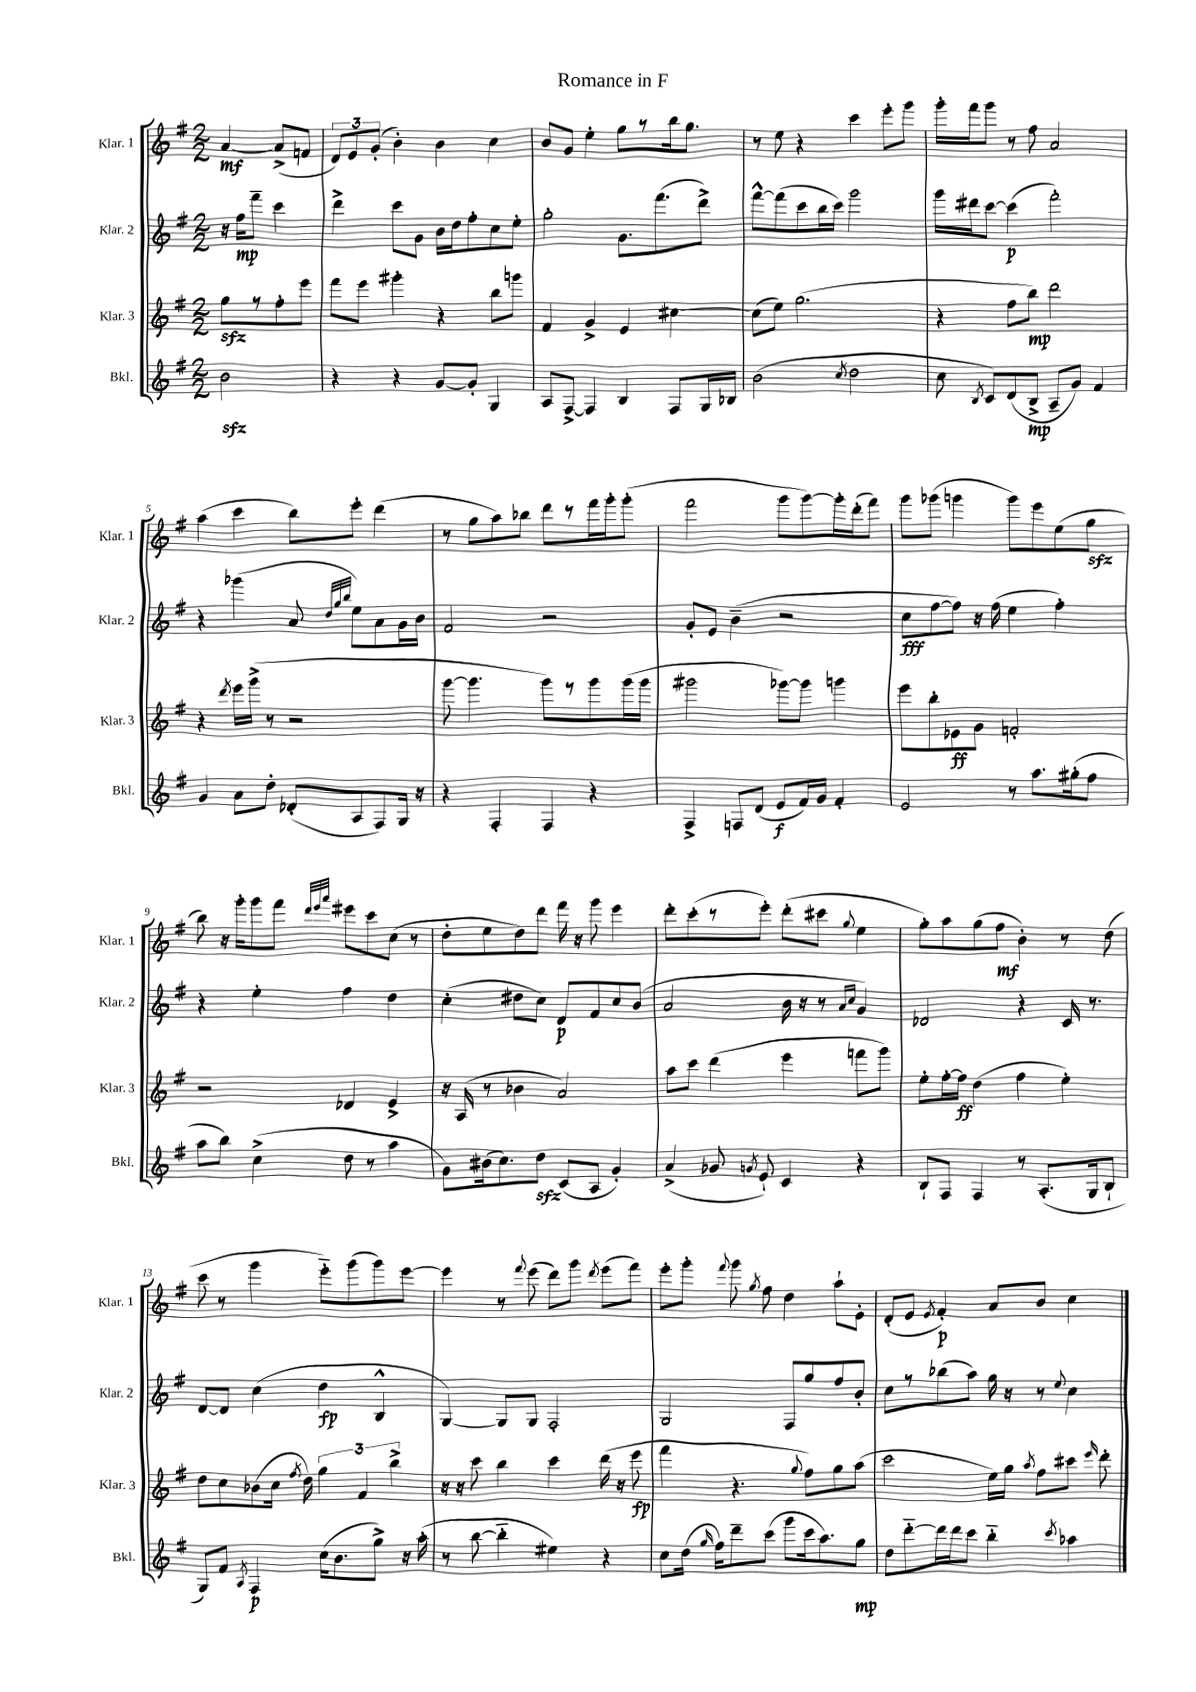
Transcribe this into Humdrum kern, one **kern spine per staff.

**kern	**kern	**kern	**kern
*staff4	*staff3	*staff2	*staff1
*clefG2	*clefG2	*clefG2	*clefG2
*k[f#]	*k[f#]	*k[f#]	*k[f#]
*M2/2	*M2/2	*M2/2	*M2/2
2b\	8gg\L	16r	[4a/
.	.	16ff#\LK	.
.	8r	8fff#~\J	.
.	8ff#'\	4ccc\	(8a^/]L
.	8eee\J	.	8f/J
=	=	=	=
4r	8fff#\L	4ddd^\	12d/L)
.	.	.	12e/
.	8eee\J	.	.
.	.	.	(12g'/J
4r	4ggg#'\	8ccc\L	4b'\)
.	.	8g\J	.
[8g/L	4r	16b\LL	4b\
.	.	16dd\J	.
8g'/]J	.	8ff#'\	.
4G/	8bb\L	8cc\	4cc\
.	8ggg\J	8ee'\J	.
=	=	=	=
8A/L	4f#/	2gg'\	8b/L
[8F#^/J	.	.	8g/J
4F#/]	4g^/	.	4ee'\
4B/	4e/	8.g\L	8gg\L
.	.	.	8r
.	.	(8.fff#\	.
8F#/L	[4cc#\	.	16bb\k
.	.	.	8.gg\J
16G/L	.	8ddd^\J)	.
16B-/JJ	.	.	.
=	=	=	=
(2b\	(8cc#\]L	[8fff#^^\L	8r
.	8ee\J)	(8fff#\]	8ee\
.	(2.gg\	8ccc\	4r
.	.	16bb\L	.
.	.	16ccc\JJ)	.
8qcc/	.	.	.
2dd\	.	2ggg\	4ccc\
.	.	.	8eee'\L
.	.	.	8ggg\J
=	=	=	=
8cc\	4r	16ggg\LL	16ggg'\LL
.	.	16ddd#\J	16fff#\J
8qB/	.	.	.
8c/L)	.	[8ccc\J	8ggg\J
(8d/	8ff#\L	(4ccc\]	8r
8B^/J	8bb\J)	.	8ff#\
8A~/L	2ddd\	2fff#'\)	2a/
8g/J)	.	.	.
4f#/	.	.	.
=	=	=	=
4g/	4r	4r	(4aa\
.	8qddd/	.	.
8a\L	16eee\LL	(4ggg-\	4ccc\
.	(16ggg^\JJ	.	.
8dd'\J	8r	.	.
(8d-'/L	2r	8a/	8bb\L)
.	.	32qqdd/LLL	.
.	.	32qqgg/	.
.	.	32qqbb/JJJ	.
8A/	.	8ee\L)	8eee'\J
8F#/)	.	8a\	(4ddd\
16G/Jk	.	16g\L	.
16r	.	16b\JJ	.
=	=	=	=
4r	[8ggg\	2f#/	8r
.	4.ggg\]	.	8gg\L
4F#'/	.	.	8aa\)
.	.	.	8bb-\J
4F#/	8ggg\L)	2r	8ddd\L
.	8r	.	8r
4r	8ggg\	.	16fff#\L
.	.	.	16ggg'\J
.	(16ggg\L	.	(8ggg'\J
.	16ggg\JJ	.	.
=	=	=	=
4F#^/	2ggg#\	8g'/L	2fff#\
.	.	8e/J	.
8F/L	.	(4b~\	.
(8d/J	.	.	.
8e/L	[8ggg-\L)	2r	8ggg\L
16f#/L)	8ggg-\]J	.	[8ggg\)
16g/JJ	.	.	.
4f#'/	4ggg\	.	16ggg'\]L
.	.	.	(16ddd'\J
.	.	.	8fff#\J)
=	=	=	=
2e/	8eee\L	8cc\L	8ggg\L
.	8bb'\	[8ff#\	(8ggg-\J
.	8e-\	8ff#\]J)	4ggg\
.	8g\J	16r	.
.	.	(16ff#\	.
8r	2f'/	4ee\	8ggg\L)
8.aa\L	.	.	8eee\
.	.	4ff#'\)	(8ee\
(16gg#'\k	.	.	.
8ff#\J	.	.	8gg\J
=	=	=	=
8aa\L	2r	4r	8bb\)
8bb\J)	.	.	16r
.	.	.	16ggg'\LK
(4cc^\	.	4ee'\	8ggg\
.	.	.	8fff#\J
.	.	.	32qqddd/LLL
.	.	.	32qqeee/
.	.	.	32qqaaa/JJJ
8dd\	4d-/	4ff#\	8eee#\L
8r	.	.	8ccc\
4aa\	4e^/	4dd\	(8cc\J
.	.	.	8r
=	=	=	=
8g\L)	16r	(4cc'\	8dd'\L
.	(16A/	.	.
(16b#\k	8r	.	8ee\
8.cc\)	.	.	.
.	4b-\	8dd#\L	8dd\)
8dd\J	.	8cc\J)	8ddd\J
(8c/L	2a/)	8d/L	16fff#\
.	.	.	16r
8A/J	.	8f#/	8ggg\
4g'/)	.	8cc/	4eee\
.	.	(8b/J	.
=	=	=	=
(4a^/	8aa\L	2a/	8ddd'\L
.	8ccc\J	.	(8ccc'\
8g-/	(4ddd\	.	8r
8qg/	.	.	.
8e`/)	.	.	8eee'\J)
4c/	4eee\	16b\	(8ddd'\L
.	.	16r	.
.	.	8r	8ccc#\J
.	.	16qqa/LL	.
.	.	16qqcc/JJ	8qqgg/
4r	8fff\L	4g/)	4ee\
.	8ggg\J)	.	.
=	=	=	=
8B`/L	8ee'\L	2d-/	8gg'\L)
8F#/J	[16ff#'\L	.	8aa\
.	16ff#\]JJ	.	.
4F#/	(4dd\	.	(8gg\
.	.	.	8ff#\J
8r	4ff#\	4r	4b'\)
(8.A'/L	.	.	.
.	4ee'\)	16c/	8r
16G/k	.	8.r	.
8B`/J	.	.	(8dd\
=	=	=	=
8G/L)	8dd\L	[8d/L	8ccc\
8f#/J	8cc\	8d/]J	8r
8qA/	.	.	.
4F#/	(8b-\	(4cc\	4ggg\
.	16cc\Jk	.	.
.	8qff#/	.	.
.	16dd\)	.	.
(16cc\LK	6gg\	4dd\	8eee'~\L)
8.b\	.	.	.
.	.	.	(8ggg\
.	6f#/	.	.
8gg^\J)	.	4B^^/	8ggg\)
.	6bb^\	.	.
16r	.	.	[8eee\J
(16aa'\	.	.	.
=	=	=	=
8r	16r	[4G/)	4eee\]
.	16r	.	.
[8bb\	8ccc\	.	.
4bb'~\]	4bb\	8G/]L	8r
.	.	.	8qqfff#/
.	.	8G/J	(8eee\
4ee#\)	4ccc\	2F#'/	8ddd\L)
.	.	.	8ggg\J
.	.	.	8qddd/
4r	(16ddd\	.	(8eee\L
.	16r	.	.
.	8eee\	.	8fff#\J)
=	=	=	=
8cc\L	4fff#\	2G/	8eee'\L
(16dd\Jk	.	.	8ggg'\J
16qqgg/	.	.	.
16ff#\LK)	.	.	.
.	.	.	8qqfff#/
8ddd~\	4.r	.	8ggg\
.	.	.	8qgg/
(8ccc\J	.	.	8ff#\
8ggg\L	.	8F#/L	4dd\
.	8qqgg/	.	.
16ccc\k	8ff#\L)	8gg/	.
8.aa\)	.	.	.
.	8gg\	8ff#/	8aa`\L
8gg\J	(8aa\J	8b'/J	8e'\J
=	=	=	=
8dd\L	2ccc\	8cc\L	(8d'/L
[8ddd'~\	.	8r	8e/J
.	.	.	8qe/
16ddd\]L	.	(8bb-\	4f#'/)
16ddd\J	.	.	.
8ccc\J	.	8aa\J)	.
4bb'~\	16ee\LL)	16gg\	8a/L
.	16gg\JJ	16r	.
.	8qaa/	.	.
.	8ff#\L	8r	8b/J
8qccc/	.	8qqee/	.
4aa-\	8ccc#\J	4cc\	4cc\
.	16qqeee/	.	.
.	8ddd'\	.	.
==	==	==	==
*-	*-	*-	*-
